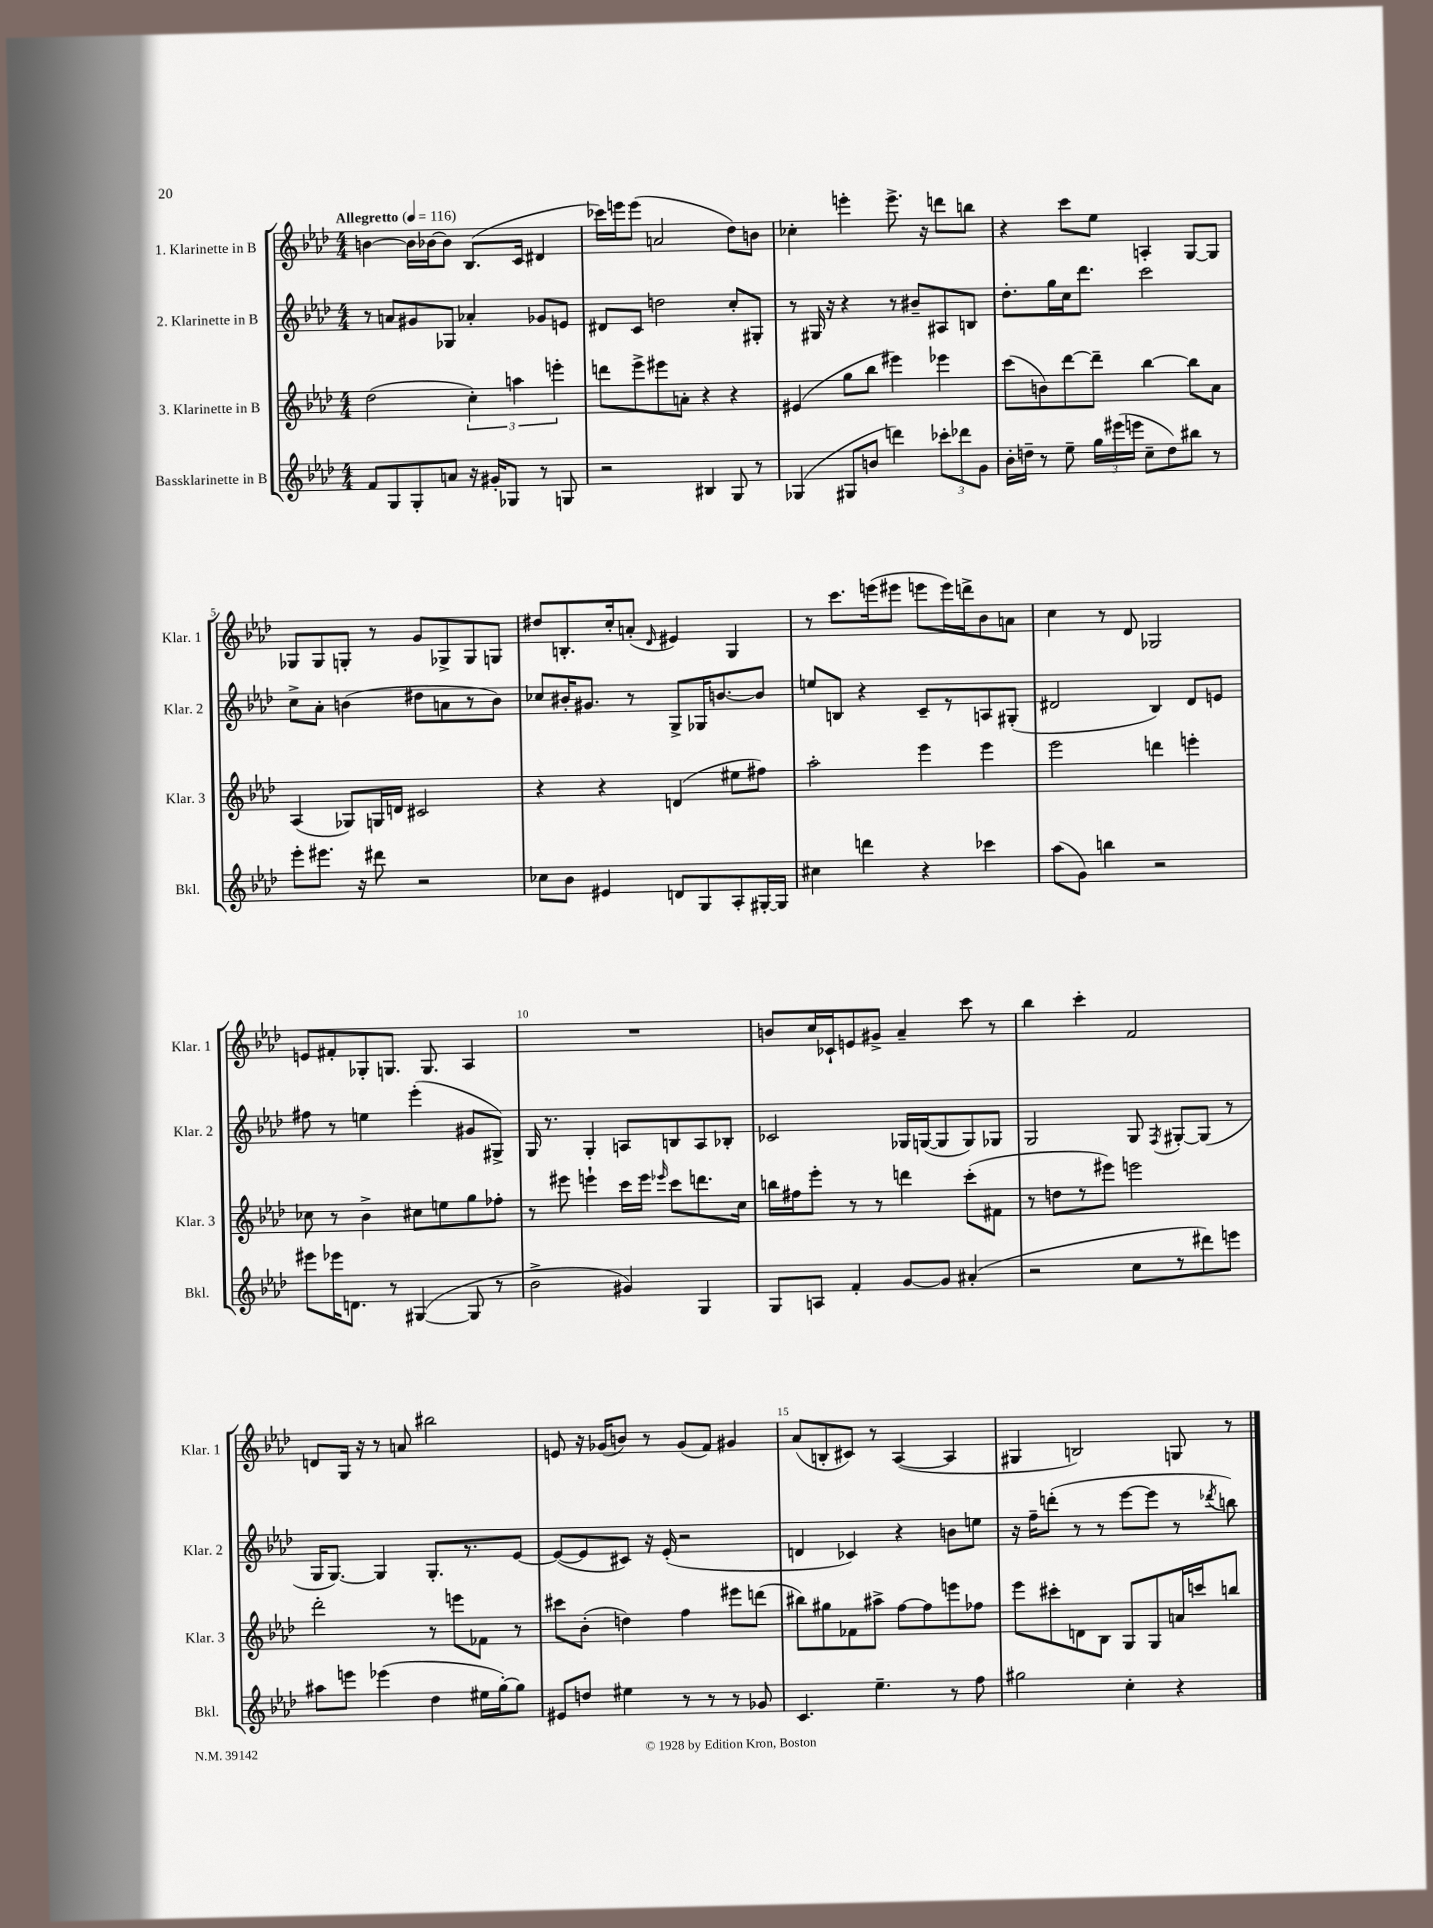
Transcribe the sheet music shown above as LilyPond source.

<<
\new StaffGroup <<
\new Staff = "s0" \with { instrumentName = "1. Klarinette in B" shortInstrumentName = "Klar. 1" } {
    \clef treble \key aes \major \numericTimeSignature \time 4/4 \tempo "Allegretto" 4 = 116
    \autoBeamOff b'4~ b'16[ bes'16~ bes'8] bes8.[( c'16] dis'4 |
    ces'''16[) e'''16 e'''8]( a'2 des''8[) b'8] |
    ces''4-. e'''4-. e'''8.-> r16 d'''8[ b''8] |
    r4 c'''8[ ees''8] a4-. g8[~ g8] |
    ges8[ ges8 g8]-. r8 g'8[ ges8-> ges8 g8] |
    dis''8[ b8.-. c''16-. a'8]-.( \grace { des'16 } eis'4) g4 |
    r8 c'''8.[ e'''16( eis'''8] e'''8[ e'''16) d'''16-> bes'8 a'8] |
    c''4 r8 des'8 ges2 |
    e'8[ fis'8-. ges8-. g8.] g8. aes4 |
    R1 |
    b'8[ c''16 ces'16-! e'8 gis'8]-> aes'4-- c'''8 r8 |
    bes''4 c'''4-. f'2 |
    d'8[ g16] r16 r8 a'8 bis''2 |
    e'8 r16 ges'16[( b'8]) r8 ges'8[( f'8]) gis'4 |
    aes'8[( b8-. cis'8]) r8 aes4~( aes4 |
    gis4 b2) g8 r8 \bar "|." |
}
\new Staff = "s1" \with { instrumentName = "2. Klarinette in B" shortInstrumentName = "Klar. 2" } {
    \clef treble \key aes \major \numericTimeSignature \time 4/4
    \autoBeamOff r8 a'8[ gis'8 ges8] aes'4-. ges'8[ e'8] |
    dis'8[ c'8] d''2 c''8[-. gis8]-. |
    r8 gis16 r16 r4 r8 bis'8[-- ais8 b8] |
    des''8.[-. g''16 c''16 des'''8.] c'''2 |
    c''8[-> aes'8]-. b'4( dis''8[ a'8 r8 b'8]) |
    ces''8[ bis'16-. gis'8.] r8 g8[-> ges16 b'8.~ b'8] |
    e''8[ b8] r4 c'8[-- r8 a8 gis8]-.( |
    dis'2 bes4) dis'8[ e'8] |
    fis''8 r8 e''4 ees'''4-.( gis'8[ gis8]->) |
    g16 r8. g4-. a8[ b8 a8 bes8]-. |
    ces'2 ges16[ g16~( g8 g8) ges8] |
    g2 g8 \acciaccatura { f8 } gis8[~-. gis8]( r8 |
    g16[ g8.]~) g4 g8.[-. r8. ees'8]~ |
    ees'8[~( ees'8 cis'8]) r16 ees'16-.( r2 |
    d'4 ces'4) r4 b'8[ e''8] |
    r16 f''16[-- d'''8]-.( r8 r8 ees'''8[~ ees'''8] r8 \acciaccatura { des'''8 } b''8) \bar "|." |
}
\new Staff = "s2" \with { instrumentName = "3. Klarinette in B" shortInstrumentName = "Klar. 3" } {
    \clef treble \key aes \major \numericTimeSignature \time 4/4
    \autoBeamOff des''2( \tuplet 3/2 { c''4-.) a''4 e'''4-. } |
    d'''8[ ees'''8-> eis'''8 a'8]-. r4 r4 |
    eis'4( g''8[ bes''8] eis'''4) ees'''4 |
    c'''8[( b'8) des'''8~ des'''8]-- bes''4~ bes''8[ aes'8] |
    aes4( ges8[) g16 d'16] cis'2 |
    r4 r4 d'4( eis''8[ fis''8]) |
    aes''2-. ees'''4 ees'''4 |
    ees'''2 d'''4 e'''4-. |
    ces''8 r8 bes'4-> cis''8[ e''8 g''8 fes''8]-. |
    r8 eis'''8 e'''4-! c'''16[ e'''16] \grace { ees'''16 } c'''8[ d'''8. c''16] |
    b''16[ fis''16 ees'''8]-. r8 r8 d'''4 c'''8[-.( fis'8] |
    r8 d''8[ r8 eis'''8]) e'''2 |
    des'''2-. r8 e'''8[ fes'8] r8 |
    cis'''8[ bes'8]-.( d''4) f''4 eis'''8[ d'''8]( |
    bis''8[) gis''8 fes'8 ais''8]-> f''8[~ f''8 e'''8 fes''8] |
    ees'''8[ cis'''8-. d'8 bes8] g8[ g8 a'16 c'''16 b''8] \bar "|." |
}
\new Staff = "s3" \with { instrumentName = "Bassklarinette in B" shortInstrumentName = "Bkl." } {
    \clef treble \key aes \major \numericTimeSignature \time 4/4
    \autoBeamOff f'8[ g8 g8-. a'8] r16 gis'16[-. ges8] r8 g8 |
    r2 bis4 g8 r8 |
    ges4( gis8[ b'8] d'''4) \tuplet 3/2 { ces'''8[-. des'''8 g'8] } |
    bes'16[-. d''16]-- r8 ees''8-- \tuplet 3/2 { g''16[ eis'''16( e'''16] } c''8[-- d''8) bis''8] r8 |
    ees'''8[-. eis'''8.] r16 dis'''8 r2 |
    ces''8[ bes'8] eis'4 d'8[ g8 aes8-. gis16~-. gis16] |
    cis''4 d'''4 r4 ces'''4 |
    aes''8[( g'8]) b''4 r2 |
    eis'''8[ ees'''16 d'8.] r8 gis4~( gis8 r8 |
    bes'2-> gis'4) g4 |
    g8[ a8] f'4-. g'8[~ g'8] ais'4-.( |
    r2 c''8[ r8 dis'''8) e'''8] |
    ais''8[ e'''8] ees'''4( des''4 eis''16[ g''16~-.) g''8] |
    eis'8[ d''8] eis''4 r8 r8 r8 ges'8 |
    c'4. ees''4.-- r8 f''8 |
    gis''2 c''4-. r4 \bar "|." |
}
>>
>>
\layout { \context { \Score \override BarNumber.break-visibility = ##(#f #t #t) barNumberVisibility = #(every-nth-bar-number-visible 5) } }
